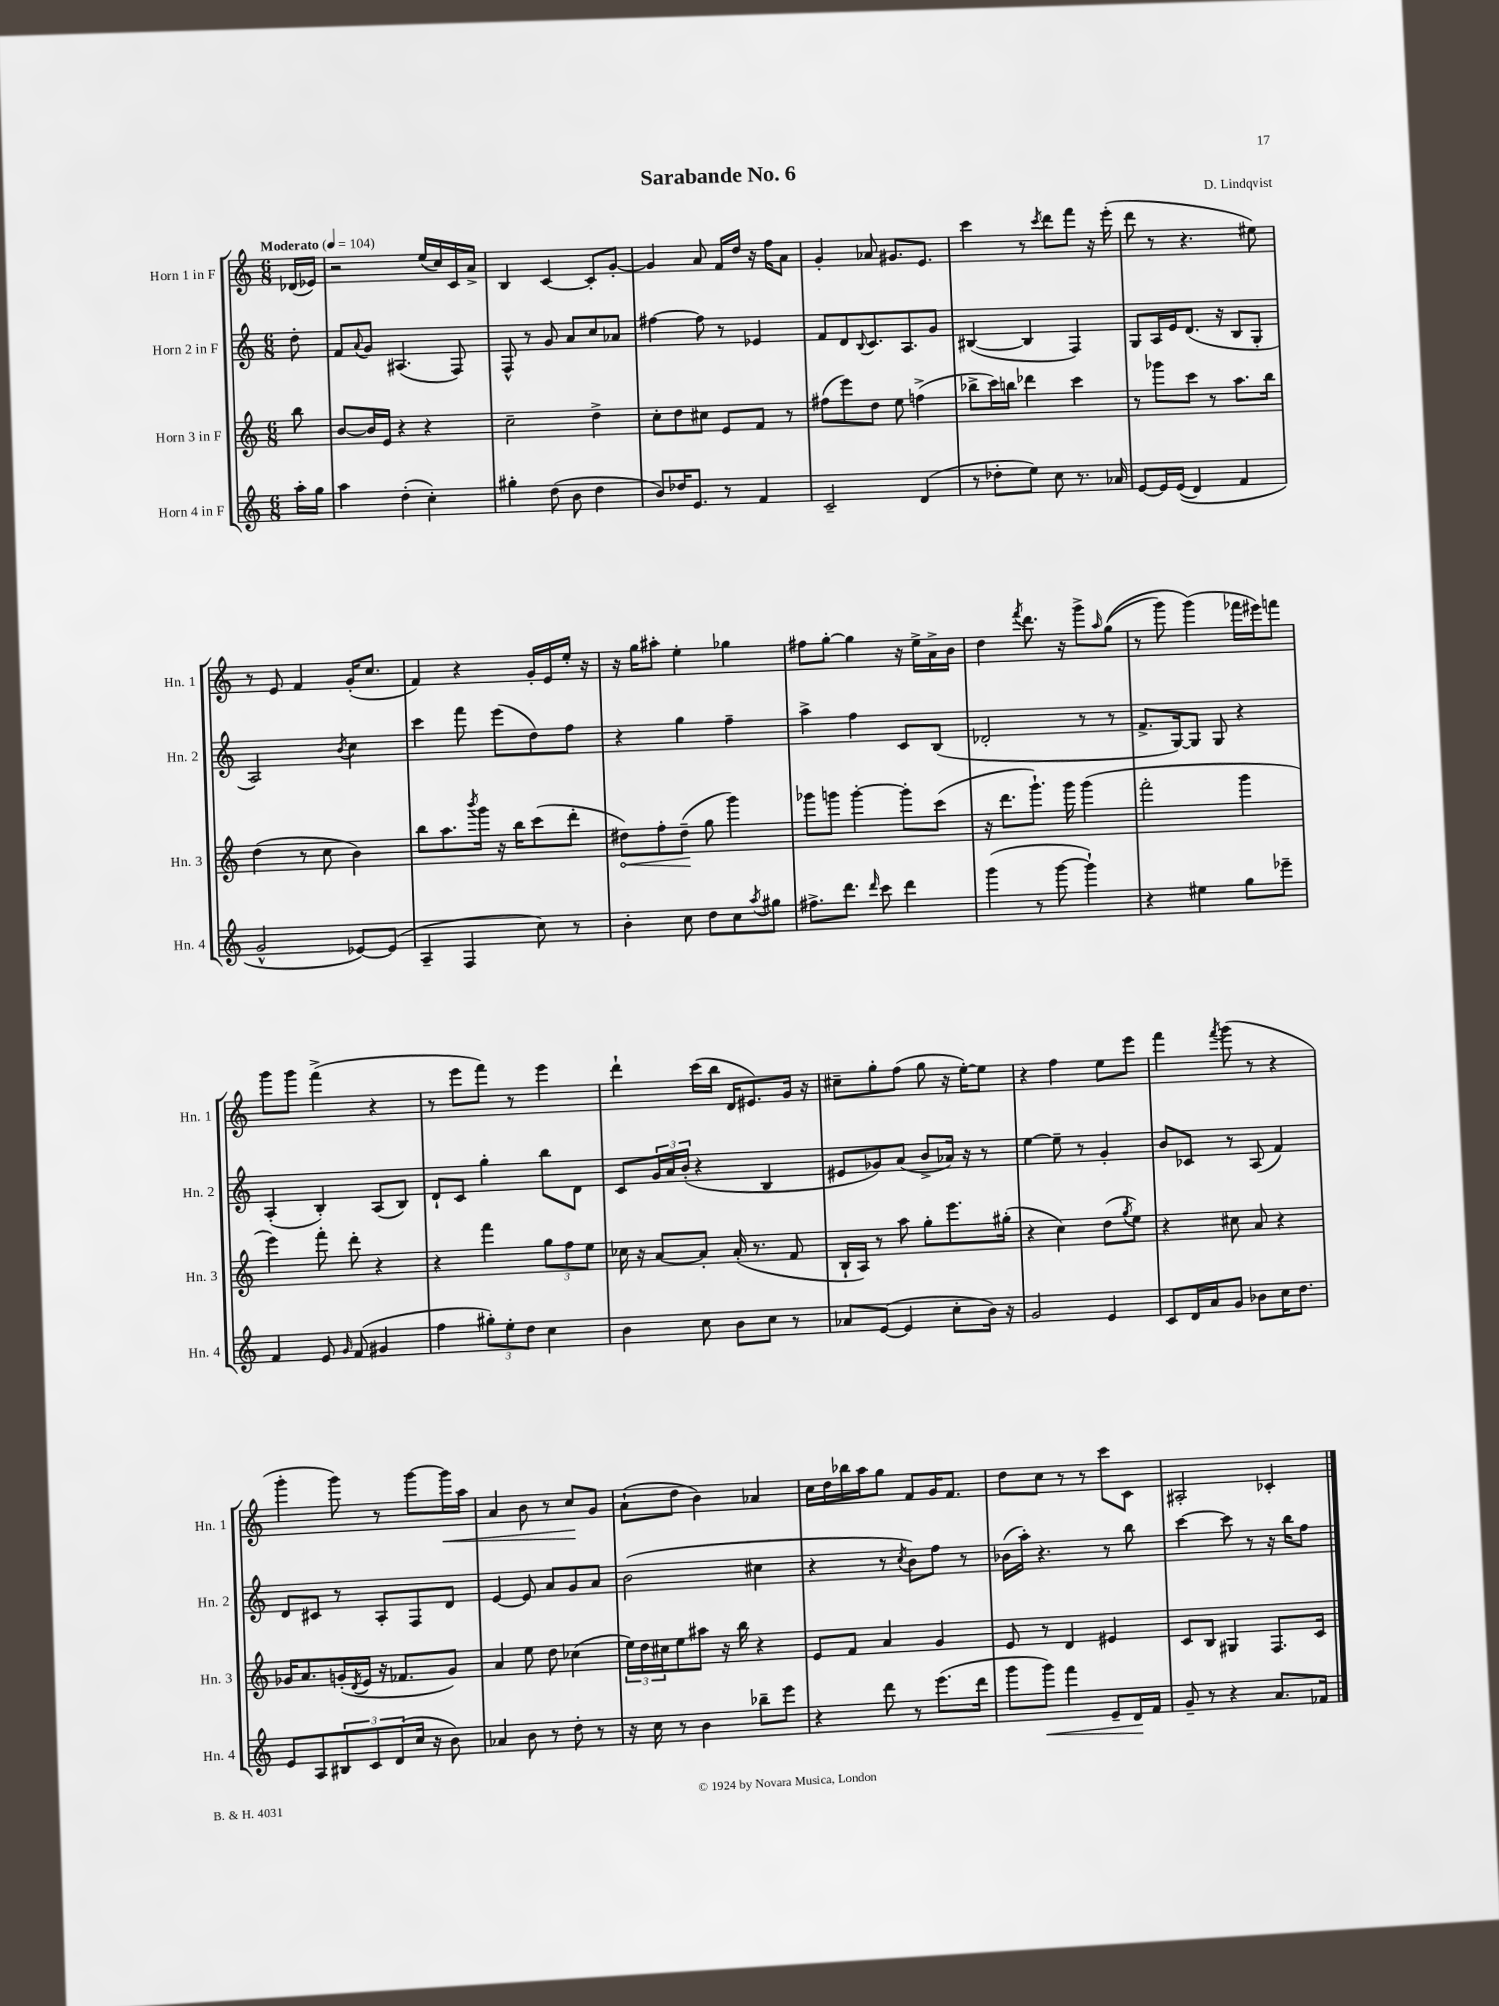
\header { title = "Sarabande No. 6" composer = "D. Lindqvist" }
<<
\new StaffGroup <<
\new Staff = "s0" \with { instrumentName = "Horn 1 in F" shortInstrumentName = "Hn. 1" } {
    \clef treble \key c \major \numericTimeSignature \time 6/8 \partial 8 \tempo "Moderato" 4 = 104
    des'16( ees'16) |
    r2 e''16( c''16) c'16 a'16-> |
    b4 c'4~ c'8-. g'8~-. |
    g'4 a'8 f'16 d''16 r16 f''16 a'8 |
    g'4-. aes'8 gis'8. e'8. |
    c'''4 r8 \acciaccatura { c'''8 } d'''8 f'''8 r16 e'''16-.( |
    d'''8 r8 r4. eis''8) |
    r8 e'8 f'4 g'16-.( c''8. |
    f'4) r4 g'16-. e'16 e''16-. r16 |
    r16 g''16 ais''8-. e''4-. ges''4 |
    fis''8 g''8~-. g''4 r16 e''16-> a'16-> b'16 |
    d''4 \acciaccatura { f'''8 } d'''8. r16 g'''8-> \grace { a''16 } g''8(\( |
    r8 g'''8) g'''4(\) fes'''16 eis'''16) f'''8 |
    g'''8 g'''8 f'''4->( r4 |
    r8 e'''8 f'''8) r8 e'''4 |
    d'''4-! c'''16( b''16 d'16 eis'8.) g'16 r16 |
    cis''8-- g''8-. f''8( g''8 r16 e''16~-.) e''8 |
    r4 f''4 e''8 e'''8 |
    f'''4 \acciaccatura { f'''8 } g'''8( r8 r4 |
    g'''4-. g'''8) r8 g'''8~ g'''16\< a''16 |
    a'4 b'8 r8 c''8\! g'8 |
    a'8-!( d''8 b'4) aes'4 |
    c''16 d''16 bes''16 a''16 g''8 f'8 g'16 f'8. |
    d''8 c''8 r8 r8 c'''8 c'8 |
    ais2-. ces'4-. \bar "|." |
}
\new Staff = "s1" \with { instrumentName = "Horn 2 in F" shortInstrumentName = "Hn. 2" } {
    \clef treble \key c \major \numericTimeSignature \time 6/8 \partial 8
    d''8-. |
    f'8 \appoggiatura { a'8 } g'8 ais4.( f8) |
    f8-^ r8 g'8 a'8 c''8 aes'8 |
    fis''4~ fis''8 r8 ees'4 |
    f'8 d'8 \appoggiatura { b8 } c'8. a8. g'8 |
    bis4~( bis4 f4) |
    g8 a16 e'16 d'8.( r16 b8 g8-. |
    a2) \acciaccatura { b'8 } c''4 |
    c'''4 f'''8 e'''8( d''8) f''8 |
    r4 g''4 f''4-- |
    a''4-> f''4 c'8 b8( |
    des'2-. r8 r8 |
    f'8.-> g16~) g8 g8 r4 |
    a4-.( b4-.) a8( b8) |
    d'8-! c'8 g''4-. b''8 d'8 |
    c'8 \tuplet 3/2 { g'16 a'16 b'16-.( } r4 b4 |
    eis'8 ges'8) a'8( b'8-> aes'16) r16 r8 |
    e''4~ e''8-- r8 g'4-. |
    b'8 ces'8 r8 a8( f'4) |
    d'8 cis'8 r8 a8-. f8 d'8 |
    e'4~ e'8 a'8 g'8 a'8 |
    b'2( cis''4 |
    r4 r8 \acciaccatura { c''8 } b'8) f''8 r8 |
    bes'16( a''16-.) r4. r8 b''8 |
    c'''4~ c'''8 r8 r16 b''16 f''8 \bar "|." |
}
\new Staff = "s2" \with { instrumentName = "Horn 3 in F" shortInstrumentName = "Hn. 3" } {
    \clef treble \key c \major \numericTimeSignature \time 6/8 \partial 8
    b''8 |
    b'8~ b'16 e'16 r4 r4 |
    c''2-- d''4-> |
    c''8-. d''8 cis''8 e'8 f'8 r8 |
    fis''8( e'''8) d''8 e''8 f''4->( |
    bes''8-> c'''16) b''16 des'''4 c'''4 |
    r8 ges'''8 c'''8 r8 a''8. b''16 |
    d''4( r8 c''8 b'4) |
    b''8 a''8. \acciaccatura { b'''8 } g'''16 r16 b''16 c'''8( d'''8-. |
    \once \override Hairpin.circled-tip = ##t dis''8\<) f''8-. dis''8--\!( g''8 g'''4) |
    ges'''8 g'''8 g'''4~-. g'''8-. c'''8( |
    r16 d'''8. g'''8.-!) g'''16 g'''4( |
    f'''2-. g'''4 |
    e'''4) f'''8-. d'''8-. r4 |
    r4 f'''4 \tuplet 3/2 { g''8 f''8 e''8 } |
    ces''16 r16 a'8~ a'8-. a'16-.( r8. f'8 |
    b16-! a16) r8 a''8 g''8-. e'''8. gis''16-.( |
    r4 c''4) d''8( \acciaccatura { g''8 } e''8) |
    r4 cis''8 a'8 r4 |
    ges'16 a'8. g'16-.( \acciaccatura { d'8 } e'16 r16 fes'8. g'8) |
    a'4 e''8 d''8 ces''4( |
    \tuplet 3/2 { e''16) d''16 cis''16 } e''8 ais''8 r16 b''16 r4 |
    e'8 f'8 a'4 g'4 |
    e'8 r8 d'4 eis'4 |
    c'8 b8 gis4 f8. c'16 \bar "|." |
}
\new Staff = "s3" \with { instrumentName = "Horn 4 in F" shortInstrumentName = "Hn. 4" } {
    \clef treble \key c \major \numericTimeSignature \time 6/8 \partial 8
    a''16-. g''16 |
    a''4 d''4-.( c''4-.) |
    gis''4-. d''8( b'8 d''4 |
    b'8) des''16 e'8. r8 f'4 |
    c'2-- d'4( |
    r8 des''8-. e''8) c''8 r8. aes'16 |
    e'8~ e'16 e'16(\( d'4) f'4 |
    g'2-^ ees'8~\) ees'8( |
    a4-- f4 c''8) r8 |
    b'4-. c''8 d''8 c''8 \acciaccatura { a''8 } gis''8 |
    fis''8.-> d'''8. \grace { d'''16 } c'''8 d'''4 |
    g'''4( r8 g'''8~ g'''4-!) |
    r4 eis''4 g''8 ees'''8-- |
    f'4 e'8 \grace { g'16 } f'8( gis'4 |
    f''4 \tuplet 3/2 { gis''8-.) e''8-. d''8 } c''4 |
    b'4 c''8 b'8 c''8 r8 |
    aes'8 e'8~( e'4 c''8-. b'16) r16 |
    g'2 e'4 |
    c'8 d'16 a'16 g'8 bes'8 c''16 d''8. |
    e'8 a8 \tuplet 3/2 { bis8 c'8 d'8( } c''16 r16 b'8) |
    aes'4 b'8 r8 d''8-. r8 |
    r16 c''16 r8 b'4 bes''8-- e'''8 |
    r4 d'''8 r8 e'''8.( d'''16 |
    g'''8 g'''8\<) f'''4 e'8-- d'16\! f'16 |
    g'8-- r8 r4 a'8. fes'16 \bar "|." |
}
>>
>>
\layout { \context { \Score \remove "Bar_number_engraver" } }
